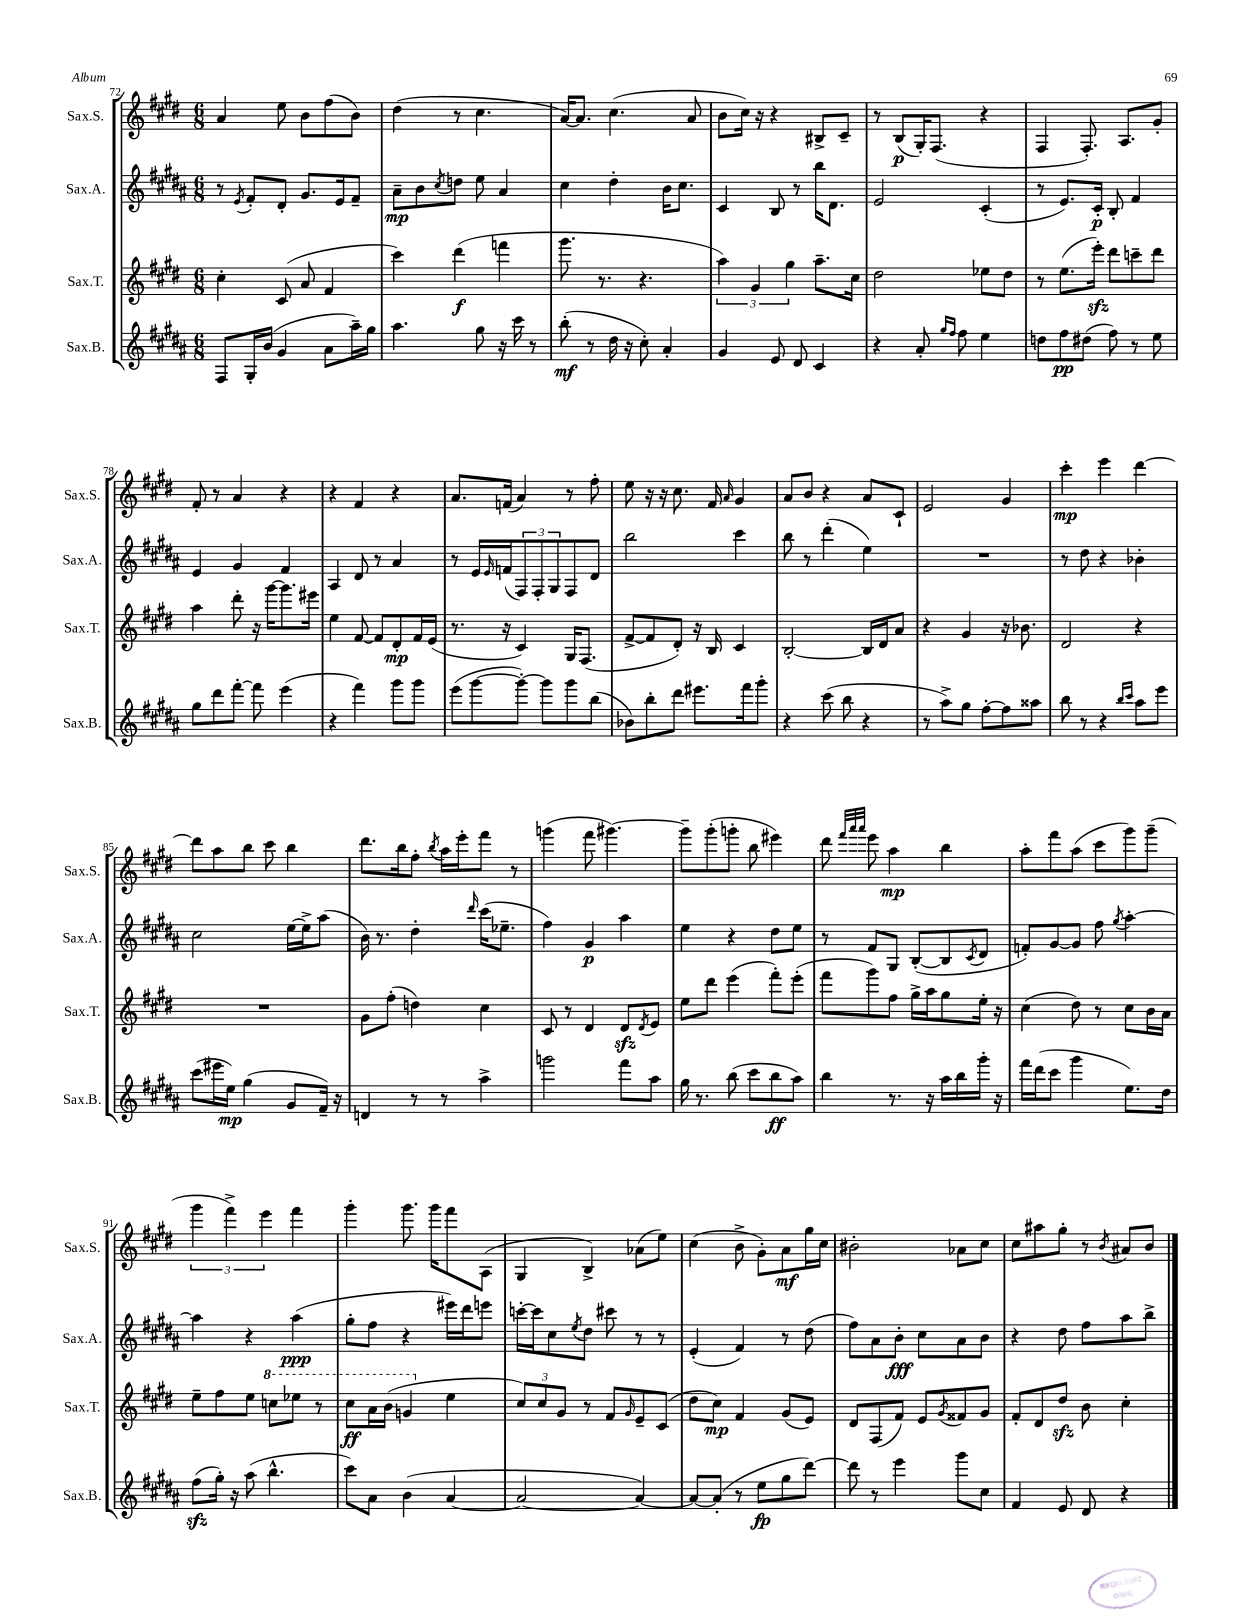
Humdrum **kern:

**kern	**kern	**kern	**kern
*staff4	*staff3	*staff2	*staff1
*clefG2	*clefG2	*clefG2	*clefG2
*k[f#c#g#d#a#]	*k[f#c#g#d#]	*k[f#c#g#d#a#]	*k[f#c#g#d#]
*M6/8	*M6/8	*M6/8	*M6/8
8F#/L	4cc#'\	8r	4a/
.	.	8qe/	.
16G#'/L	.	8f#'/L	.
(16b/JJ	.	.	.
4g#/	(8c#/	8d#'/J	8ee\
.	8a/	8.g#/L	8b\L
8a#\L	4f#/	.	(8ff#\
.	.	16e/k	.
16aa#~\L)	.	8f#~/J	8b\J)
16gg#\JJ	.	.	.
=	=	=	=
4.aa#\	4ccc#\)	8a#~\L	(4dd#\
.	.	8b\	.
.	.	8qcc#/	.
.	(4ddd#\	8dd\J	8r
8gg#\	.	8ee\	4.cc#\
16r	4fff\	4a#/	.
16ccc#\	.	.	.
8r	.	.	.
=	=	=	=
(8bb'\	8.ggg#\	4cc#\	[16a/LK)
.	.	.	8.a/]J
8r	.	.	.
.	8.r	.	.
16dd#\	.	4dd#'\	(4.cc#\
16r	.	.	.
8cc#'\)	4.r	.	.
4a#'/	.	16b\LK	.
.	.	8.cc#\J	.
.	.	.	8a/
=	=	=	=
4g#/	6aa\)	4c#/	8b\L
.	.	.	16cc#\Jk)
.	6g#/	.	.
.	.	.	16r
8e/	.	8B/	4r
.	6gg#\	.	.
8d#/	.	8r	.
4c#/	8.aa~\L	16bb\LK	8B#^/L
.	.	8.d#\J	.
.	.	.	8c#~/J
.	16cc#\Jk	.	.
=	=	=	=
4r	2dd#\	2e/	8r
.	.	.	(8B/L
8a#'/	.	.	16G#'/K)
.	.	.	(8.F#/J
16qqgg#/LL	.	.	.
16qqff#/JJ	.	.	.
8ff#\	.	.	.
4ee\	8ee-\L	(4c#'/	4r
.	8dd#\J	.	.
=	=	=	=
8dd\L	8r	8r	4F#/
8ff#\	(8.ee\L	8.e/L)	.
(8dd#\J	.	.	8.F#'/)
.	16eee'\Jk)	16c#'/Jk	.
8ff#\)	8ddd#\L	8B'/	.
.	.	.	8.A/L
8r	8ccc~\	4f#/	.
8ee\	8ddd#\J	.	8g#'/J
=	=	=	=
8gg#\L	4aa\	4e/	8f#'/
8ddd#\	.	.	8r
[8fff#'\J	8ddd#'\	4g#/	4a/
8fff#\]	16r	.	.
.	[16ggg#\LK	.	.
(4eee\	8.ggg#\]	4f#/	4r
.	16eee#\Jk	.	.
=	=	=	=
4r	4ee\	4A#/	4r
4fff#\)	[8f#/	8d#/	4f#/
.	8f#/]L	8r	.
8ggg#\L	8d#'/	4a#/	4r
8ggg#\J	16f#/L	.	.
.	(16e/JJ	.	.
=	=	=	=
(8eee\L	8.r	8r	8.a/L
[8ggg#\	.	16e/LL	.
.	.	16qqe/	.
.	16r	(16f/J	(16f/Jk
8ggg#'\_J)	4c#/)	12F#/)	4a/)
.	.	12F#'/	.
8ggg#\]L	.	.	.
.	.	12G#/	.
8ggg#\	16G#/LK	8F#/	8r
.	(8.F#/J	.	.
(8bb\J	.	8d#/J	8ff#'\
=	=	=	=
8b-\L)	[8f#^/L	2bb\	8ee\
8bb'\	8f#/]	.	16r
.	.	.	16r
8ddd#\J	8d#'/J)	.	8.cc#\
8.eee#\L	16r	.	.
.	16B/	.	16f#/
.	.	.	16qqa/
.	4c#/	4ccc#\	4g#/
16fff#\k	.	.	.
8ggg#'\J	.	.	.
=	=	=	=
4r	[2B'/	8bb\	8a/L
.	.	8r	8b/J
(8ccc#\	.	(4ddd#'\	4r
8bb\	.	.	.
4r	16B/]LL	4ee\)	8a/L
.	16d#/J	.	.
.	8a/J	.	8c#`/J
=	=	=	=
8r	4r	2.r	2e/
8aa#^\L)	.	.	.
8gg#\J	4g#/	.	.
[8ff#'\L	.	.	.
8ff#\]	16r	.	4g#/
.	8.b-\	.	.
8aa##\J	.	.	.
=	=	=	=
8bb\	2d#/	8r	4ccc#'\
8r	.	8dd#\	.
4r	.	4r	4eee\
16qqbb/LL	.	.	.
16qqccc#/JJ	.	.	.
8aa#\L	4r	4b-'\	[4ddd#\
8eee\J	.	.	.
=	=	=	=
(8ccc#\L	2.r	2cc#\	8ddd#\]L
16eee#\L	.	.	8aa\
16ee\JJ)	.	.	.
(4gg#\	.	.	8bb\J
.	.	.	8ccc#\
8g#/L	.	[16ee\LL	4bb\
.	.	16ee^\]J	.
16f#~/Jk)	.	(8aa#\J	.
16r	.	.	.
=	=	=	=
4d/	8g#\L	16b\)	8.ddd#\L
.	.	8.r	.
.	(8ff#'\J	.	.
.	.	.	16bb\k
8r	4dd\)	4dd#'\	8ff#'\J
.	.	.	8qbb/
8r	.	.	16aa\LL
.	.	.	16eee'\J
.	.	16qqddd#/	.
4aa#^\	4cc#\	(16ccc#\LK	8fff#\J
.	.	8.ee-~\J	.
.	.	.	8r
=	=	=	=
2ggg\	8c#/	4ff#\)	(4ggg\
.	8r	.	.
.	4d#/	4g#/	8fff#\
.	.	.	[4.ggg#\)
8fff#\L	8d#/L	4aa#\	.
.	8qd#/	.	.
8aa#\J	8e/J	.	.
=	=	=	=
16gg#\	8ee\L	4ee\	8ggg#~\]L
8.r	.	.	.
.	8ddd#\J	.	(8ggg#'\
(8bb\	(4eee\	4r	8ggg'\J
8ccc#\L	.	.	8bb\
8bb\	8fff#'\L)	8dd#\L	4eee#\)
8aa#\J)	(8eee'\J	8ee\J	.
=	=	=	=
4bb\	8fff#\L	8r	8ddd#\
.	.	.	32qqfff#/LLL
.	.	.	32qqaaa/
.	.	.	32qqaaa/JJJ
.	8ggg#\)	8f#/L	8eee\
8.r	8ff#\J	8G#/J	4aa\
.	16gg#^\LL	([8B'/L	.
16r	16aa\J	.	.
16aa#\LL	8gg#\	8B/]	4bb\
16bb\	.	.	.
.	.	8qc#/	.
16ggg#'\JJ	16ee'\Jk	8d#/J	.
16r	16r	.	.
=	=	=	=
16fff#\LL	(4cc#\	8f'/L)	8aa'\L
(16ddd#\J	.	.	.
8ccc#\J	.	[8g#/	8fff#\
4ggg#\	8dd#\)	8g#/]J	(8aa\J
.	8r	8ff#\	8ccc#\L
.	.	8qgg#/	.
8.ee\L)	8cc#\L	[4aa#'\	8ggg#\)
.	16b\L	.	(8ggg#~\J
16dd#\Jk	16a\JJ	.	.
=	=	=	=
(8ff#\L	8ee~\L	4aa#\]	6ggg#\
16gg#'\Jk)	8ff#\	.	.
.	.	.	6fff#^\)
16r	.	.	.
(8aa#\	8ee\J	4r	.
.	.	.	6eee\
4.bb^^\	8ccc\L	.	.
.	8eee-\J	(4aa#\	4fff#\
.	8r	.	.
=	=	=	=
8ccc#\L)	8ccc#\L	8gg#'\L	4ggg#'\
8a#\J	16aa\L	8ff#\J	.
.	(16bb\JJ	.	.
(4b\	4gg/	4r	8.ggg#\
.	.	.	16ggg#\LK
[4a#/	4ee\	16eee#\LL)	8fff#\
.	.	16ddd#\J	.
.	.	8eee\J	(8A\J
=	=	=	=
2a#/_	12cc#/L)	[16ccc'\LL	4G#/
.	.	16ccc\]J	.
.	12cc#/	.	.
.	.	8cc#\	.
.	12g#/J	.	.
.	.	8qee/	.
.	8r	8dd#\J	4B^/)
.	8f#/L	8ccc#\	.
.	16qqg#/	.	.
4a#/_)	8e~/	8r	(8a-\L
.	(8c#/J	8r	8ee\J)
=	=	=	=
8a#/_L	8dd#\L	(4e'/	(4cc#\
(8a#'/]J	8cc#\J)	.	.
8r	4f#/	4f#/)	8b^\
8ee\L	.	.	8g#'\L)
8gg#\	(8g#/L	8r	8a\
[8ddd#\J)	8e/J)	(8dd#\	16gg#\L
.	.	.	16cc#\JJ
=	=	=	=
8ddd#\]	8d#/L	8ff#\L)	2b#'\
8r	(8F#/	8a#\	.
4eee\	8f#/J)	8b'\J	.
.	8e/L	8cc#\L	.
.	8qg#/	.	.
8ggg#\L	8f##/	8a#\	8a-\L
8cc#\J	8g#/J	8b\J	8cc#\J
=	=	=	=
4f#/	8f#'/L	4r	8cc#\L
.	8d#/	.	8aa#\
8e/	8dd#/J	8dd#\	8gg#'\J
8d#/	8b\	8ff#\L	8r
.	.	.	8qb/
4r	4cc#'\	8aa#\	8a#/L
.	.	8bb^\J	8b/J
==	==	==	==
*-	*-	*-	*-
